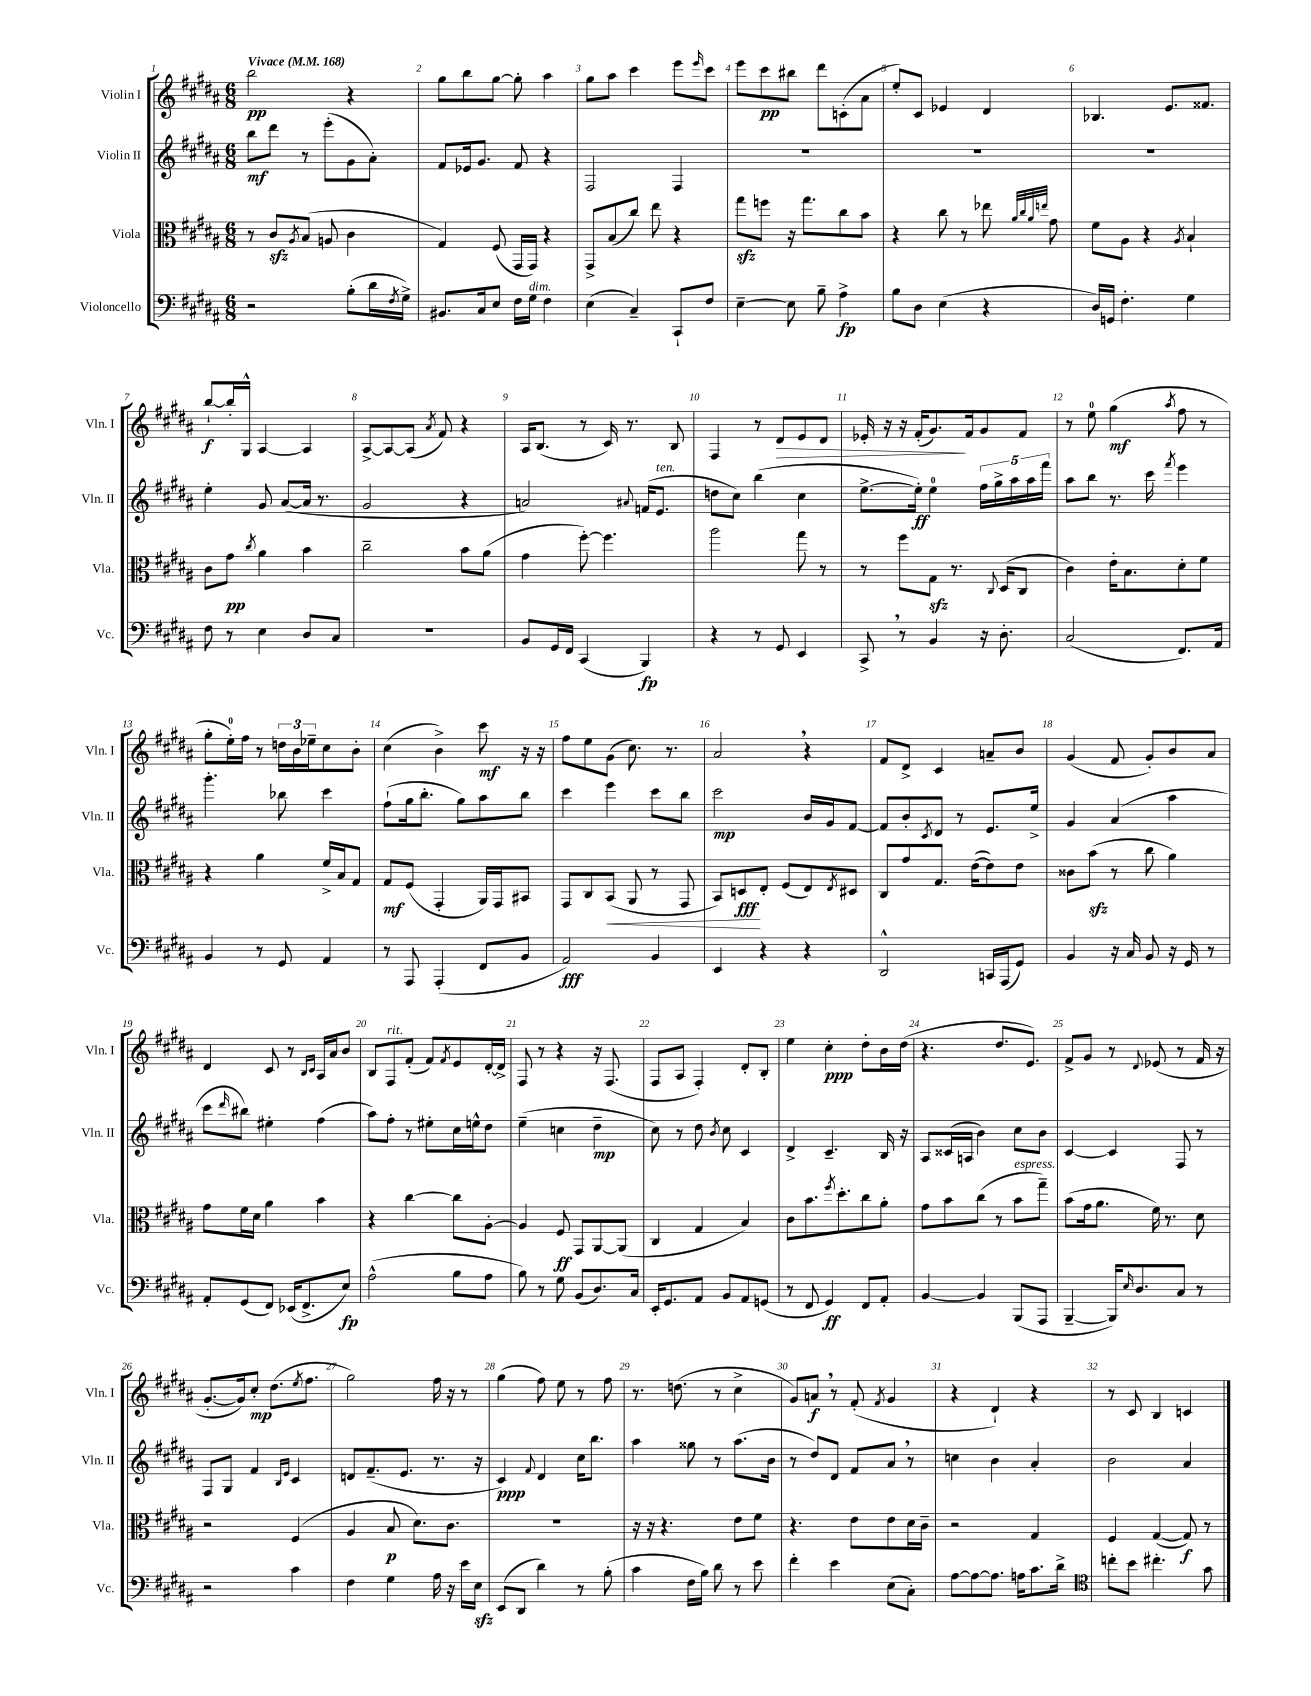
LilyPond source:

<<
\new StaffGroup <<
\new Staff = "s0" \with { instrumentName = "Violin I" shortInstrumentName = "Vln. I" } {
    \clef treble \key b \major \numericTimeSignature \time 6/8 \tempo "Vivace" 4 = 168
    b''2\pp r4 |
    gis''8 b''8 gis''8~ gis''8-. ais''4 |
    gis''8 ais''8 cis'''4 e'''8 \grace { e'''16 } cis'''8 |
    e'''8 cis'''8\pp bis''8 dis'''8 c'8-.( ais'8 |
    e''8-.) cis'8 ees'4 dis'4 |
    bes4. e'8. fisis'8. |
    b''8~-!\f b''16-. gis16-^ ais4~ ais4 |
    ais8~-> ais8~ ais8( \acciaccatura { ais'8 } fis'8) r4 |
    ais16 b8.( r8 cis'16) r8. b8 |
    fis4 r8 dis'8\> e'8 dis'8 |
    ees'16-. r16 r16 fis'16-.( gis'8.\!) fis'16 gis'8 fis'8 |
    r8 e''8-0 gis''4\mf( \acciaccatura { ais''8 } fis''8 r8 |
    gis''8-. e''16-0-.) fis''16 r8 \tuplet 3/2 { d''16 b'16 ees''16-- } cis''8 b'8-. |
    cis''4( b'4->) cis'''8\mf r16 r16 |
    fis''8 e''8 gis'8( cis''8.) r8. |
    ais'2 \breathe r4 |
    fis'8 dis'8-> cis'4 a'8-- b'8 |
    gis'4( fis'8 gis'8-.) b'8 ais'8 |
    dis'4 cis'8 r8 \grace { b16 cis'16 } ais16 ais'16 b'8 |
    b8 fis8^\markup { \italic "rit." } fis'8-.( fis'8) \acciaccatura { fis'8 } e'8 dis'16~-. dis'16-> |
    fis8 r8 r4 r16 fis8.( |
    fis8 ais8 fis4-.) dis'8-. b8-. |
    e''4 cis''4-.\ppp dis''8-. b'16 dis''16( |
    r4. dis''8. e'8.) |
    fis'8-> gis'8 r8 \appoggiatura { dis'8 } ees'8( r8 fis'16 r16 |
    gis'8.~-. gis'16) cis''8-.\mp dis''8.( \acciaccatura { e''8 } fis''8. |
    gis''2) fis''16 r16 r8 |
    gis''4( fis''8) e''8 r8 fis''8 |
    r8. d''8.( r8 cis''4-> |
    gis'8) a'8\f \breathe r8 fis'8-.( \acciaccatura { fis'8 } gis'4 |
    r4 dis'4-!) r4 |
    r8 cis'8 b4 c'4 \bar "|." |
}
\new Staff = "s1" \with { instrumentName = "Violin II" shortInstrumentName = "Vln. II" } {
    \clef treble \key b \major \numericTimeSignature \time 6/8
    b''8\mf dis'''8 r8 e'''8-.( gis'8 ais'8-.) |
    fis'8 ees'16 gis'8. fis'8 r4 |
    fis2 fis4 |
    R2. |
    R2. |
    R2. |
    e''4-. gis'8 ais'8~( ais'16 r8. |
    gis'2 r4 |
    a'2) \appoggiatura { ais'8 } f'16( e'8.^\markup { \italic "ten." } |
    d''8 cis''8) b''4( cis''4 |
    e''8.~-> e''16-.\ff) e''4-0 \tuplet 5/4 { fis''16 gis''16-> ais''16 ais''16 fis'''16 } |
    ais''8 b''8 r8. cis'''16 \acciaccatura { fis'''8 } e'''4 |
    gis'''4.-. bes''8 cis'''4 |
    fis''8-!( gis''16 b''8.-. gis''8) ais''8 b''8 |
    cis'''4 e'''4 cis'''8 b''8 |
    cis'''2\mp b'16 gis'16 fis'8~ |
    fis'8 b'8-. \acciaccatura { cis'8 } dis'8 r8 e'8. e''16-> |
    gis'4 ais'4( ais''4 |
    cis'''8 \grace { dis'''16 } bis''8) eis''4-. fis''4( |
    ais''8) fis''8-. r8 eis''8-. cis''16 e''16-^ dis''8 |
    e''4--( c''4 dis''4--\mp |
    cis''8) r8 dis''8 \acciaccatura { b'8 } cis''8 cis'4 |
    dis'4-> cis'4.-- b16 r16 |
    ais8 cisis'16( a16 b'4) cis''8 b'8 |
    cis'4~ cis'4 fis8 r8 |
    fis8 gis8 fis'4 \grace { b16 e'16 } cis'4 |
    d'8 fis'8.--( e'8. r8. r16 |
    cis'4\ppp) \appoggiatura { fis'8 } dis'4 cis''16 b''8. |
    ais''4 gisis''8 r8 ais''8.( b'16 |
    r8 dis''8) dis'8 fis'8 ais'8 \breathe r8 |
    c''4 b'4 ais'4-. |
    b'2 ais'4 \bar "|." |
}
\new Staff = "s2" \with { instrumentName = "Viola" shortInstrumentName = "Vla." } {
    \clef alto \key b \major \numericTimeSignature \time 6/8
    r8 cis'8\sfz \acciaccatura { ais8 } b8( a8 cis'4 |
    gis4) fis8( gis,16 gis,16) r4 |
    gis,8-> b8( cis''8) e''8 r4 |
    gis''8\sfz f''8 r16 gis''8. cis''8 b'8 |
    r4 cis''8 r8 ees''8 \grace { ais'32 cis''32 ais'32 e''32 } gis'8 |
    fis'8 ais8 r4 \acciaccatura { ais8 } b4-! |
    cis'8 gis'8\pp \acciaccatura { cis''8 } ais'4 b'4 |
    cis''2-- b'8 ais'8( |
    gis'4 fis''8~-.) fis''4. |
    ais''2 gis''8 r8 |
    r8 fis''8 gis8\sfz r8. \appoggiatura { cis8 } dis16( cis8 |
    cis'4) e'16-. b8. dis'8-. fis'8 |
    r4 ais'4 fis'16-> b16 gis8 |
    gis8\mf fis8( gis,4-. ais,16) gis,16 bis,8 |
    gis,8 cis8 b,8\<( ais,8 r8 gis,8 |
    b,8) d8\fff\! e8-. fis8( e8) \acciaccatura { e8 } dis8 |
    cis8 gis'8 gis8. e'16~( e'8) e'8 |
    cisis'8 b'8\sfz( r8 cis''8 ais'4) |
    gis'8 fis'16 dis'16 ais'4 b'4 |
    r4 cis''4~ cis''8 ais8~-. |
    ais4 fis8\ff gis,8 ais,8~ ais,8( |
    cis4 gis4 b4) |
    cis'8 b'8. \acciaccatura { fis''8 } dis''8.-. cis''8 ais'8-. |
    gis'8 b'8 cis''8( r8 b'8^\markup { \italic "espress." } gis''8--) |
    b'8( gis'16 ais'8. fis'16) r8. dis'8 |
    r2 fis4( |
    ais4 b8\p dis'8.) cis'8. |
    R2. |
    r16 r16 r4. e'8 fis'8 |
    r4. e'8 e'8 dis'16 cis'16-- |
    r2 gis4 |
    fis4 gis4~( gis8\f) r8 \bar "|." |
}
\new Staff = "s3" \with { instrumentName = "Violoncello" shortInstrumentName = "Vc." } {
    \clef bass \key b \major \numericTimeSignature \time 6/8
    r2 b8-.( dis'16 \acciaccatura { fis8 } gis16->) |
    bis,8. cis16 e8 fis16 gis16^\markup { \italic "dim." } fis4 |
    e4( cis4--) cis,8-! fis8 |
    e4~-- e8 b8-- ais4->\fp |
    b8 dis8 e4( r4 |
    dis16) g,16 fis4.-. gis4 |
    fis8 r8 e4 dis8 cis8 |
    R2. |
    b,8 gis,16 fis,16 cis,4( b,,4\fp) |
    r4 r8 gis,8 e,4 |
    cis,8-> \breathe r8 b,4 r16 dis8.-. |
    cis2( fis,8.) ais,16 |
    b,4 r8 gis,8 ais,4 |
    r8 ais,,8 ais,,4-.( fis,8 b,8 |
    ais,2\fff) b,4 |
    e,4 r4 r4 |
    dis,2-^ c,16 ais,,16( gis,8) |
    b,4 r16 cis16 b,8 r16 gis,16 r8 |
    ais,8-. gis,8( fis,8) ees,16( fis,8.-> e8\fp) |
    ais2-^( b8 ais8 |
    b8) r8 gis8 b,8( dis8.) cis16 |
    e,16-. gis,8. ais,8 b,8 ais,8 g,8( |
    r8 fis,8 gis,4\ff) fis,8 ais,8-. |
    b,4~ b,4 b,,8( ais,,8 |
    b,,4~-- b,,16) \grace { e16 } dis8. cis8 r8 |
    r2 cis'4 |
    fis4 gis4 ais16 r16 e'16 e16\sfz |
    e,8( dis,8 dis'4) r8 b8-.( |
    cis'4 fis16 b16) dis'8 r8 e'8 |
    fis'4-. e'4 e8( cis8-.) |
    ais8~ ais8~ ais8. a16 cis'8. dis'16-> |
    \clef tenor c''8-. b'8 cis''4.-. gis'8 \bar "|." |
}
>>
>>
\layout { \context { \Score \override BarNumber.break-visibility = ##(#f #t #t) barNumberVisibility = #all-bar-numbers-visible } }
